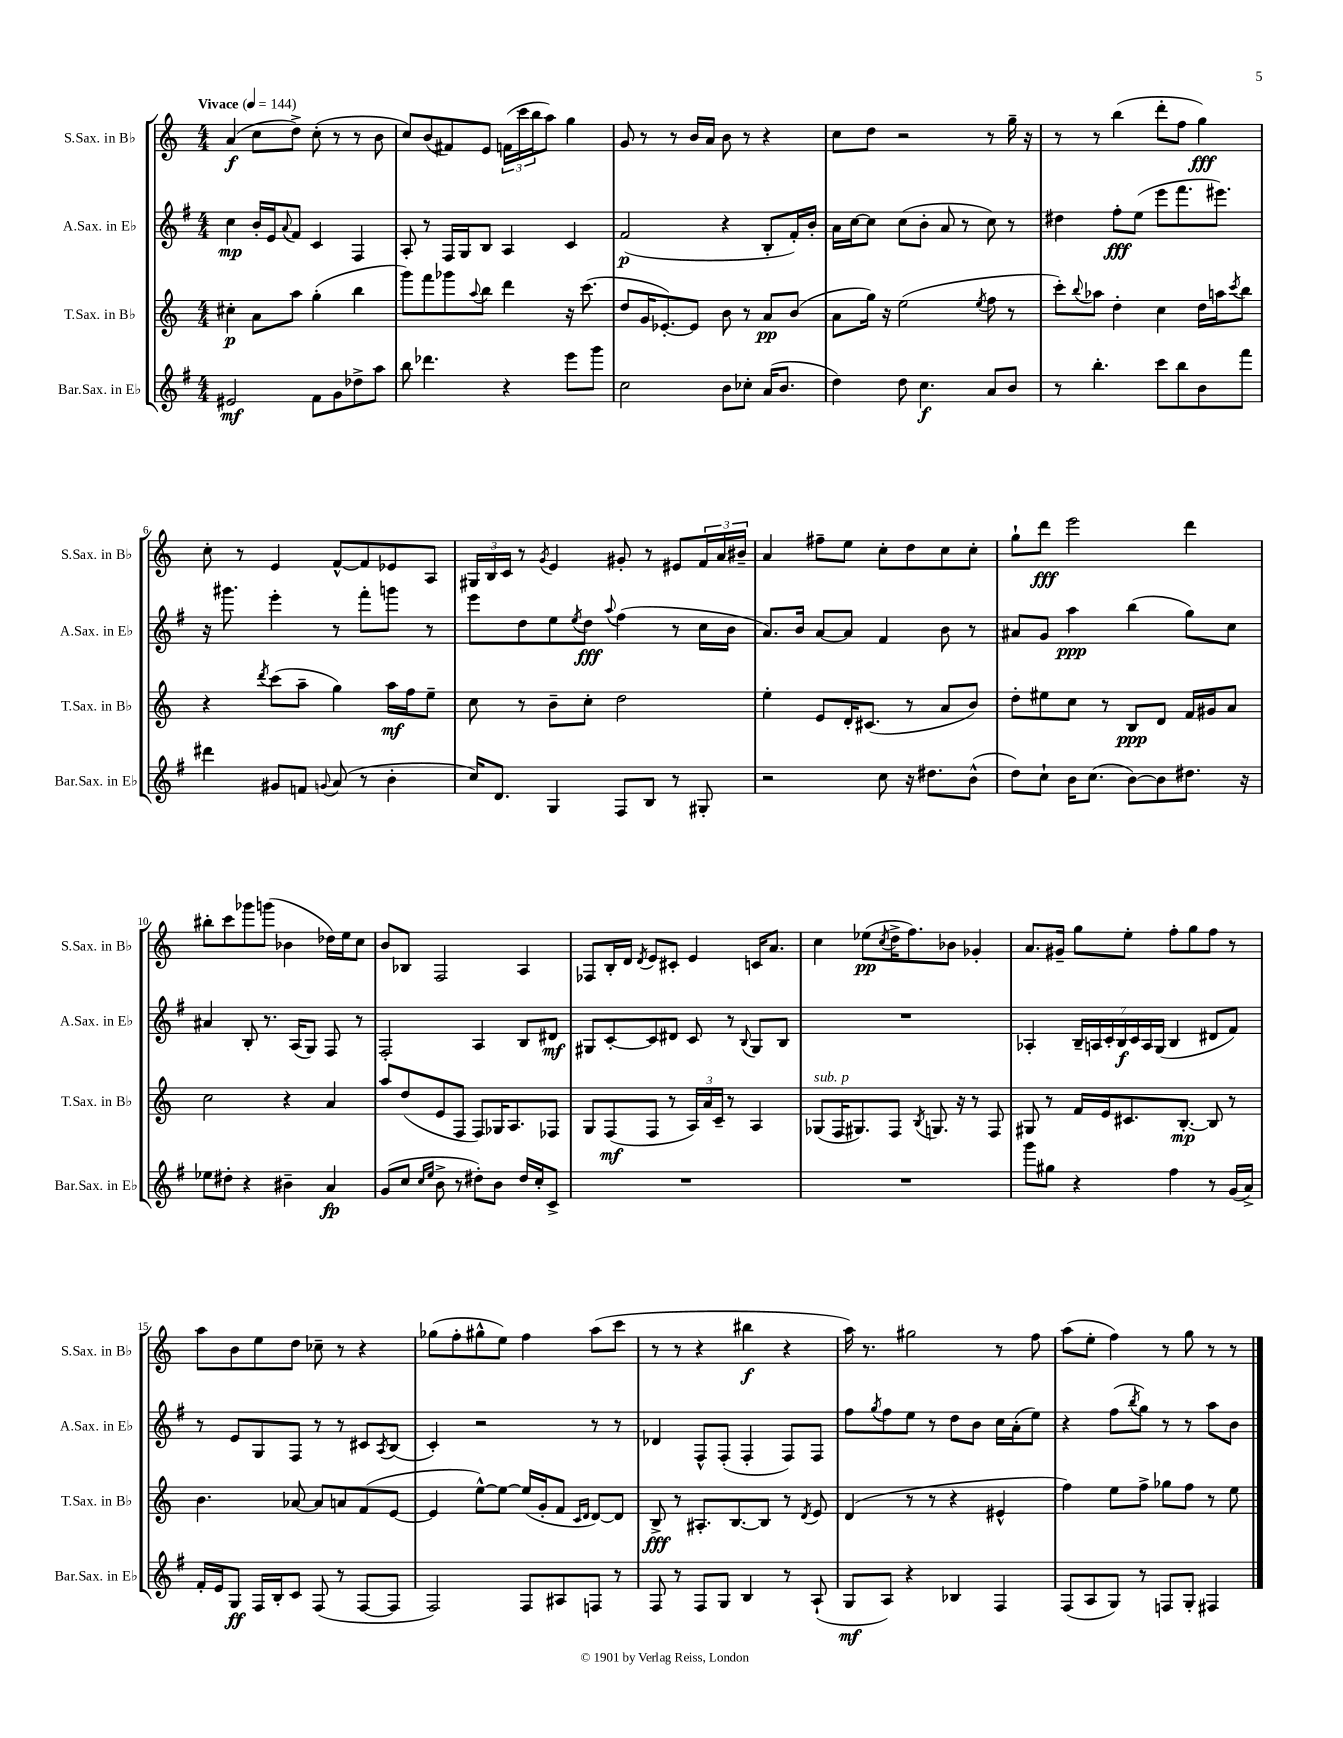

**kern	**dynam	**kern	**dynam	**kern	**dynam	**kern	**dynam
*part4	*part4	*part3	*part3	*part2	*part2	*part1	*part1
*staff4	*staff4	*staff3	*staff3	*staff2	*staff2	*staff1	*staff1
*I"Bar.Sax. in E♭	*	*I"T.Sax. in B♭	*	*I"A.Sax. in E♭	*	*I"S.Sax. in B♭	*
*I'Bar.Sax. in E♭	*	*I'T.Sax. in B♭	*	*I'A.Sax. in E♭	*	*I'S.Sax. in B♭	*
*clefG2	*	*clefG2	*	*clefG2	*	*clefG2	*
*k[f#]	*	*k[]	*	*k[f#]	*	*k[]	*
*M4/4	*	*M4/4	*	*M4/4	*	*M4/4	*
*MM144	*	*MM144	*	*MM144	*	*MM144	*
=1	=1	=1	=1	=1	=1	=1	=1
!	!	!	!	!	!	!LO:TX:a:B:t=Vivace	!
2e#X/	mf	4cc#X'\	p	4cc\	mp	(4a/	f
.	.	8a\L	.	16b'/LL	.	8cc\L	.
.	.	.	.	16e/J	.	.	.
.	.	.	.	8qqa/	.	.	.
.	.	8aa\J	.	8f#/J	.	8dd^\J)	.
8f#\L	.	(4gg'\	.	4c/	.	(8cc'\	.
8g\	.	.	.	.	.	8r	.
8dd-X^\	.	4bb\	.	4F#/	.	8r	.
8aa\J	.	.	.	.	.	8b\	.
=2	=2	=2	=2	=2	=2	=2	=2
8bb\	.	8ggg\L)	.	8A'/	.	8cc/L)	.
4.ddd-X\	.	8fff\	.	8r	.	(8b/	.
.	.	8ggg-X\	.	16F#/LL	.	8f#X/)	.
.	.	.	.	16G/J	.	.	.
.	.	8qqaa/	.	.	.	.	.
.	.	8bb\J	.	8B/J	.	8e/J	.
4r	.	4ddd\	.	4A/	.	(24fn\LL	.
.	.	.	.	.	.	24ccc\	.
.	.	.	.	.	.	24bb\J	.
.	.	.	.	.	.	8aa\J)	.
8eee\L	.	16r	.	4c/	.	4gg\	.
.	.	(8.ccc\	.	.	.	.	.
8ggg\J	.	.	.	.	.	.	.
=3	=3	=3	=3	=3	=3	=3	=3
2cc\	.	8dd/L	.	(2f#/	p	8g/	.
.	.	16g/K	.	.	.	8r	.
.	.	[8.e-X'/)	.	.	.	.	.
.	.	.	.	.	.	8r	.
.	.	8e-/J]	.	.	.	16b/LL	.
.	.	.	.	.	.	16a/JJ	.
8b\L	.	8b\	.	4r	.	8b\	.
8cc-X'\J	.	8r	.	.	.	8r	.
(16a/KL	.	8a/L	pp	8B'/L	.	4r	.
8.b/J	.	.	.	.	.	.	.
.	.	(8b/J	.	16f#'/L)	.	.	.
.	.	.	.	16b'/JJ	.	.	.
=4	=4	=4	=4	=4	=4	=4	=4
4dd\)	.	8a\L	.	16a\LL	.	8cc\L	.
.	.	.	.	[16cc\J	.	.	.
.	.	16gg\Jk)	.	8cc\J]	.	8dd\J	.
.	.	16r	.	.	.	.	.
8dd\	.	(2ee\	.	(8cc\L	.	2r	.
4.cc\	f	.	.	8b'\J	.	.	.
.	.	.	.	8a/	.	.	.
.	.	.	.	8r	.	.	.
.	.	8qee/	.	.	.	.	.
8a/L	.	8ff\	.	8cc\)	.	8r	.
8b/J	.	8r	.	8r	.	16gg~\	.
.	.	.	.	.	.	16r	.
=5	=5	=5	=5	=5	=5	=5	=5
8r	.	8ccc'\L)	.	4dd#X\	.	8r	.
.	.	8qqbb/	.	.	.	.	.
4.bb'\	.	8aa-X\J	.	.	.	8r	.
.	.	4dd'\	.	8ff#'\L	fff	(4bb\	.
.	.	.	.	(8ee\J	.	.	.
8ccc\L	.	4cc\	.	8eee\L	.	8ddd'\L	.
8bb\	.	.	.	8.fff#\	.	8ff\J	.
8b\	.	16dd\LL	.	.	.	4gg\)	fff
.	.	16aan\J	.	8.eee#X\J)	.	.	.
.	.	8qccc/	.	.	.	.	.
8fff#\J	.	8bb\J	.	.	.	.	.
!!LO:LB:g=z
=6	=6	=6	=6	=6	=6	=6	=6
4ddd#X\	.	4r	.	16r	.	8cc'\	.
.	.	.	.	8.ggg#X\	.	.	.
.	.	.	.	.	.	8r	.
.	.	8qddd/	.	.	.	.	.
8g#X/L	.	(8ccc\L	.	4eee'\	.	4e/	.
8fn/J	.	8aa~\J	.	.	.	.	.
8qqgn/	.	.	.	.	.	.	.
(8a/	.	4gg\)	.	8r	.	[8f^^/L	.
8r	.	.	.	8fff#'\L	.	8f/]	.
4b'\	.	16aa\LL	mf	8gggn\J	.	8e-X/	.
.	.	16ff\J	.	.	.	.	.
.	.	8ee~\J	.	8r	.	8A/J	.
=7	=7	=7	=7	=7	=7	=7	=7
16cc/KL)	.	8cc\	.	8eee\L	.	24G#X/LL	.
.	.	.	.	.	.	24B/	.
8.d/J	.	.	.	.	.	.	.
.	.	.	.	.	.	24c/JJ	.
.	.	8r	.	8dd\	.	8r	.
.	.	.	.	.	.	8qg/	.
4G/	.	8b~\L	.	8ee\	.	4e/	.
.	.	.	.	8qee/	.	.	.
.	.	8cc'\J	.	8dd\J	fff	.	.
.	.	.	.	8qqaa/	.	.	.
8F#/L	.	2dd\	.	(4ff#\	.	8g#X'/	.
8B/J	.	.	.	.	.	8r	.
8r	.	.	.	8r	.	8e#X/L	.
8G#X'/	.	.	.	16cc\LL	.	24f/L	.
.	.	.	.	.	.	24a/	.
.	.	.	.	16b\JJ	.	.	.
.	.	.	.	.	.	24b#X~/JJ	.
=8	=8	=8	=8	=8	=8	=8	=8
2r	.	4ee'\	.	8.a/L)	.	4a/	.
.	.	.	.	16b/Jk	.	.	.
.	.	8e/L	.	[8a/L	.	8ff#X~\L	.
.	.	16d'/K	.	8a/J]	.	8ee\J	.
.	.	(8.c#X/J	.	.	.	.	.
8cc\	.	.	.	4f#/	.	8cc'\L	.
16r	.	8r	.	.	.	8dd\	.
8.dd#X\L	.	.	.	.	.	.	.
.	.	8a/L	.	8b\	.	8cc\	.
(8b^^\J	.	8b/J)	.	8r	.	8cc'\J	.
=9	=9	=9	=9	=9	=9	=9	=9
8dd\L)	.	8dd'\L	.	8a#X/L	.	8gg`\L	.
8cc`\J	.	8ee#X\	.	8g/J	.	8ddd\J	fff
16b\KL	.	8cc\J	.	4aa\	ppp	2eee\	.
(8.cc\J	.	.	.	.	.	.	.
.	.	8r	.	.	.	.	.
[8b\L)	.	8B/L	ppp	(4bb\	.	.	.
8b\]	.	8d/J	.	.	.	.	.
8.dd#X\J	.	16f/LL	.	8gg\L)	.	4ddd\	.
.	.	16g#X/J	.	.	.	.	.
.	.	8a/J	.	8cc\J	.	.	.
16r	.	.	.	.	.	.	.
!!LO:LB:g=z
=10	=10	=10	=10	=10	=10	=10	=10
8ee-X\L	.	2cc\	.	4a#X/	.	8bb#X'\L	.
8dd#X'\J	.	.	.	.	.	8ccc\	.
4r	.	.	.	8B'/	.	8ggg-X\	.
.	.	.	.	8.r	.	(8gggn\J	.
4b#X~\	.	4r	.	.	.	4b-X\	.
.	.	.	.	(16A/KL	.	.	.
.	.	.	.	8G/J)	.	.	.
4a/	fp	4a/	.	8F#/	.	16dd-X\LL)	.
.	.	.	.	.	.	16ee\J	.
.	.	.	.	8r	.	8cc\J	.
=11	=11	=11	=11	=11	=11	=11	=11
(8g/L	.	8aa/L	.	2F#'/	.	8b/L	.
8cc/J	.	(8dd/	.	.	.	8B-X/J	.
16qqcc/LL	.	.	.	.	.	.	.
16qqee/JJ	.	.	.	.	.	.	.
8b^\	.	8e/	.	.	.	2F/	.
8r	.	8F/J	.	.	.	.	.
8dd#X'\L)	.	8F/L)	.	4A/	.	.	.
8b\J	.	16G-X/K	.	.	.	.	.
.	.	8.A/	.	.	.	.	.
16dd#/LL	.	.	.	8B/L	.	4A/	.
16cc'/J	.	.	.	.	.	.	.
8c^/J	.	8F-X/J	.	8d#X/J	mf	.	.
=12	=12	=12	=12	=12	=12	=12	=12
1r	.	8G/L	.	8G#X/L	.	8F-X/L	.
.	.	(8F/	mf	[8c'/	.	16B'/L	.
.	.	.	.	.	.	16d/JJ	.
.	.	.	.	.	.	8qd/	.
.	.	8F/J	.	8c/]	.	8e/L	.
.	.	8r	.	8d#X/J	.	8c#X'/J	.
.	.	24A/LL)	.	8c/	.	4e/	.
.	.	24a/	.	.	.	.	.
.	.	24c~/JJ	.	.	.	.	.
.	.	8r	.	8r	.	.	.
.	.	.	.	8qqB/	.	.	.
.	.	4A/	.	8G#/L	.	16cn/KL	.
.	.	.	.	.	.	8.a/J	.
.	.	.	.	8B/J	.	.	.
=13	=13	=13	=13	=13	=13	=13	=13
!	!	!LO:TX:a:i:t=sub. p	!	!	!	!	!
1r	.	(8G-X/L	.	1r	.	4cc\	.
.	.	16F/K	.	.	.	.	.
.	.	8.G#X/)	.	.	.	.	.
.	.	.	.	.	.	(8ee-X\L	pp
.	.	.	.	.	.	8qcc/	.
.	.	8F/J	.	.	.	16dd^\K	.
.	.	.	.	.	.	8.ff\)	.
.	.	8qB/	.	.	.	.	.
.	.	8.Gn/	.	.	.	.	.
.	.	.	.	.	.	8b-X\J	.
.	.	16r	.	.	.	.	.
.	.	8r	.	.	.	4g-X'/	.
.	.	8F/	.	.	.	.	.
=14	=14	=14	=14	=14	=14	=14	=14
8ggg\L	.	8G#X/	.	4A-X'/	.	8.a/L	.
8gg#X\J	.	8r	.	.	.	.	.
.	.	.	.	.	.	16g#X~/Jk	.
4r	.	16f/LL	.	28B~/LL	.	8gg\L	.
.	.	.	.	28An/	.	.	.
.	.	16e/J	.	.	.	.	.
.	.	.	.	28c'/	.	.	.
.	.	.	.	28B/	f	.	.
.	.	8.c#X/	.	.	.	8ee'\J	.
.	.	.	.	28c/	.	.	.
.	.	.	.	28A/	.	.	.
.	.	.	.	(28G/JJ	.	.	.
4ff#\	.	.	.	4B/	.	8ff'\L	.
.	.	[8.B'/J	mp	.	.	.	.
.	.	.	.	.	.	8gg\	.
8r	.	8B/]	.	8d#X/L	.	8ff\J	.
(16g/LL	.	8r	.	8f#/J)	.	8r	.
16a^/JJ)	.	.	.	.	.	.	.
!!LO:LB:g=z
=15	=15	=15	=15	=15	=15	=15	=15
16f#'/LL	.	4.b\	.	8r	.	8aa\L	.
16e/J	.	.	.	.	.	.	.
8G/J	ff	.	.	8e/L	.	8b\	.
16F#/LL	.	.	.	8G/	.	8ee\	.
16B'/J	.	.	.	.	.	.	.
8c/J	.	[8a-X/	.	8F#/J	.	8dd\J	.
(8F#/	.	8a-/L]	.	8r	.	8cc-X~\	.
8r	.	8an/	.	8r	.	8r	.
[8F#/L	.	(8f/	.	8c#X/L	.	4r	.
.	.	.	.	8qA/	.	.	.
8F#/J]	.	[8e/J	.	(8B/J	.	.	.
=16	=16	=16	=16	=16	=16	=16	=16
2F#/)	.	4e/]	.	4c'/)	.	(8gg-X\L	.
.	.	.	.	.	.	8ff'\	.
.	.	[8ee^^\L)	.	2r	.	8gg#X^^\	.
.	.	8ee\J_	.	.	.	8ee\J)	.
8F#/L	.	(16ee/LL]	.	.	.	4ff\	.
.	.	16g'/J	.	.	.	.	.
8A#X/	.	8f/J	.	.	.	.	.
.	.	16qqc/LL	.	.	.	.	.
.	.	16qqd/JJ	.	.	.	.	.
8Fn/J	.	[8d/L)	.	8r	.	(8aa\L	.
8r	.	8d/J]	.	8r	.	8ccc\J	.
=17	=17	=17	=17	=17	=17	=17	=17
8F#/	.	8B^/	fff	4d-X/	.	8r	.
8r	.	8r	.	.	.	8r	.
8F#/L	.	8.A#X'/L	.	8F#^^/L	.	4r	.
8G/J	.	.	.	(8F#'/J	.	.	.
.	.	[8.B/	.	.	.	.	.
4B/	.	.	.	4F#'/	.	4bb#X\	f
.	.	8B/J]	.	.	.	.	.
8r	.	8r	.	8F#/L)	.	4r	.
.	.	8qd/	.	.	.	.	.
(8A`/	.	8e/	.	8F#/J	.	.	.
=18	=18	=18	=18	=18	=18	=18	=18
8G/L	mf	(4d/	.	8ff#\L	.	16aa\)	.
.	.	.	.	.	.	8.r	.
.	.	.	.	8qgg/	.	.	.
8A/J)	.	.	.	8ff#\	.	.	.
4r	.	8r	.	8ee\J	.	2gg#X\	.
.	.	8r	.	8r	.	.	.
4B-X/	.	4r	.	8dd\L	.	.	.
.	.	.	.	8b\J	.	.	.
4F#/	.	4e#X^^/	.	16cc\LL	.	8r	.
.	.	.	.	(16a'\J	.	.	.
.	.	.	.	8ee\J)	.	8ff\	.
=19	=19	=19	=19	=19	=19	=19	=19
(8F#/L	.	4ff\)	.	4r	.	(8aa\L	.
8A/	.	.	.	.	.	8ee'\J	.
8G/J)	.	8ee\L	.	(8ff#\L	.	4ff\)	.
.	.	.	.	8qbb/	.	.	.
8r	.	8ff^\J	.	8gg\J)	.	.	.
8Fn/L	.	8gg-X\L	.	8r	.	8r	.
8G'/J	.	8ff\J	.	8r	.	8gg\	.
4F#X/	.	8r	.	8aa\L	.	8r	.
.	.	8ee\	.	8b\J	.	8r	.
==	==	==	==	==	==	==	==
*-	*-	*-	*-	*-	*-	*-	*-
